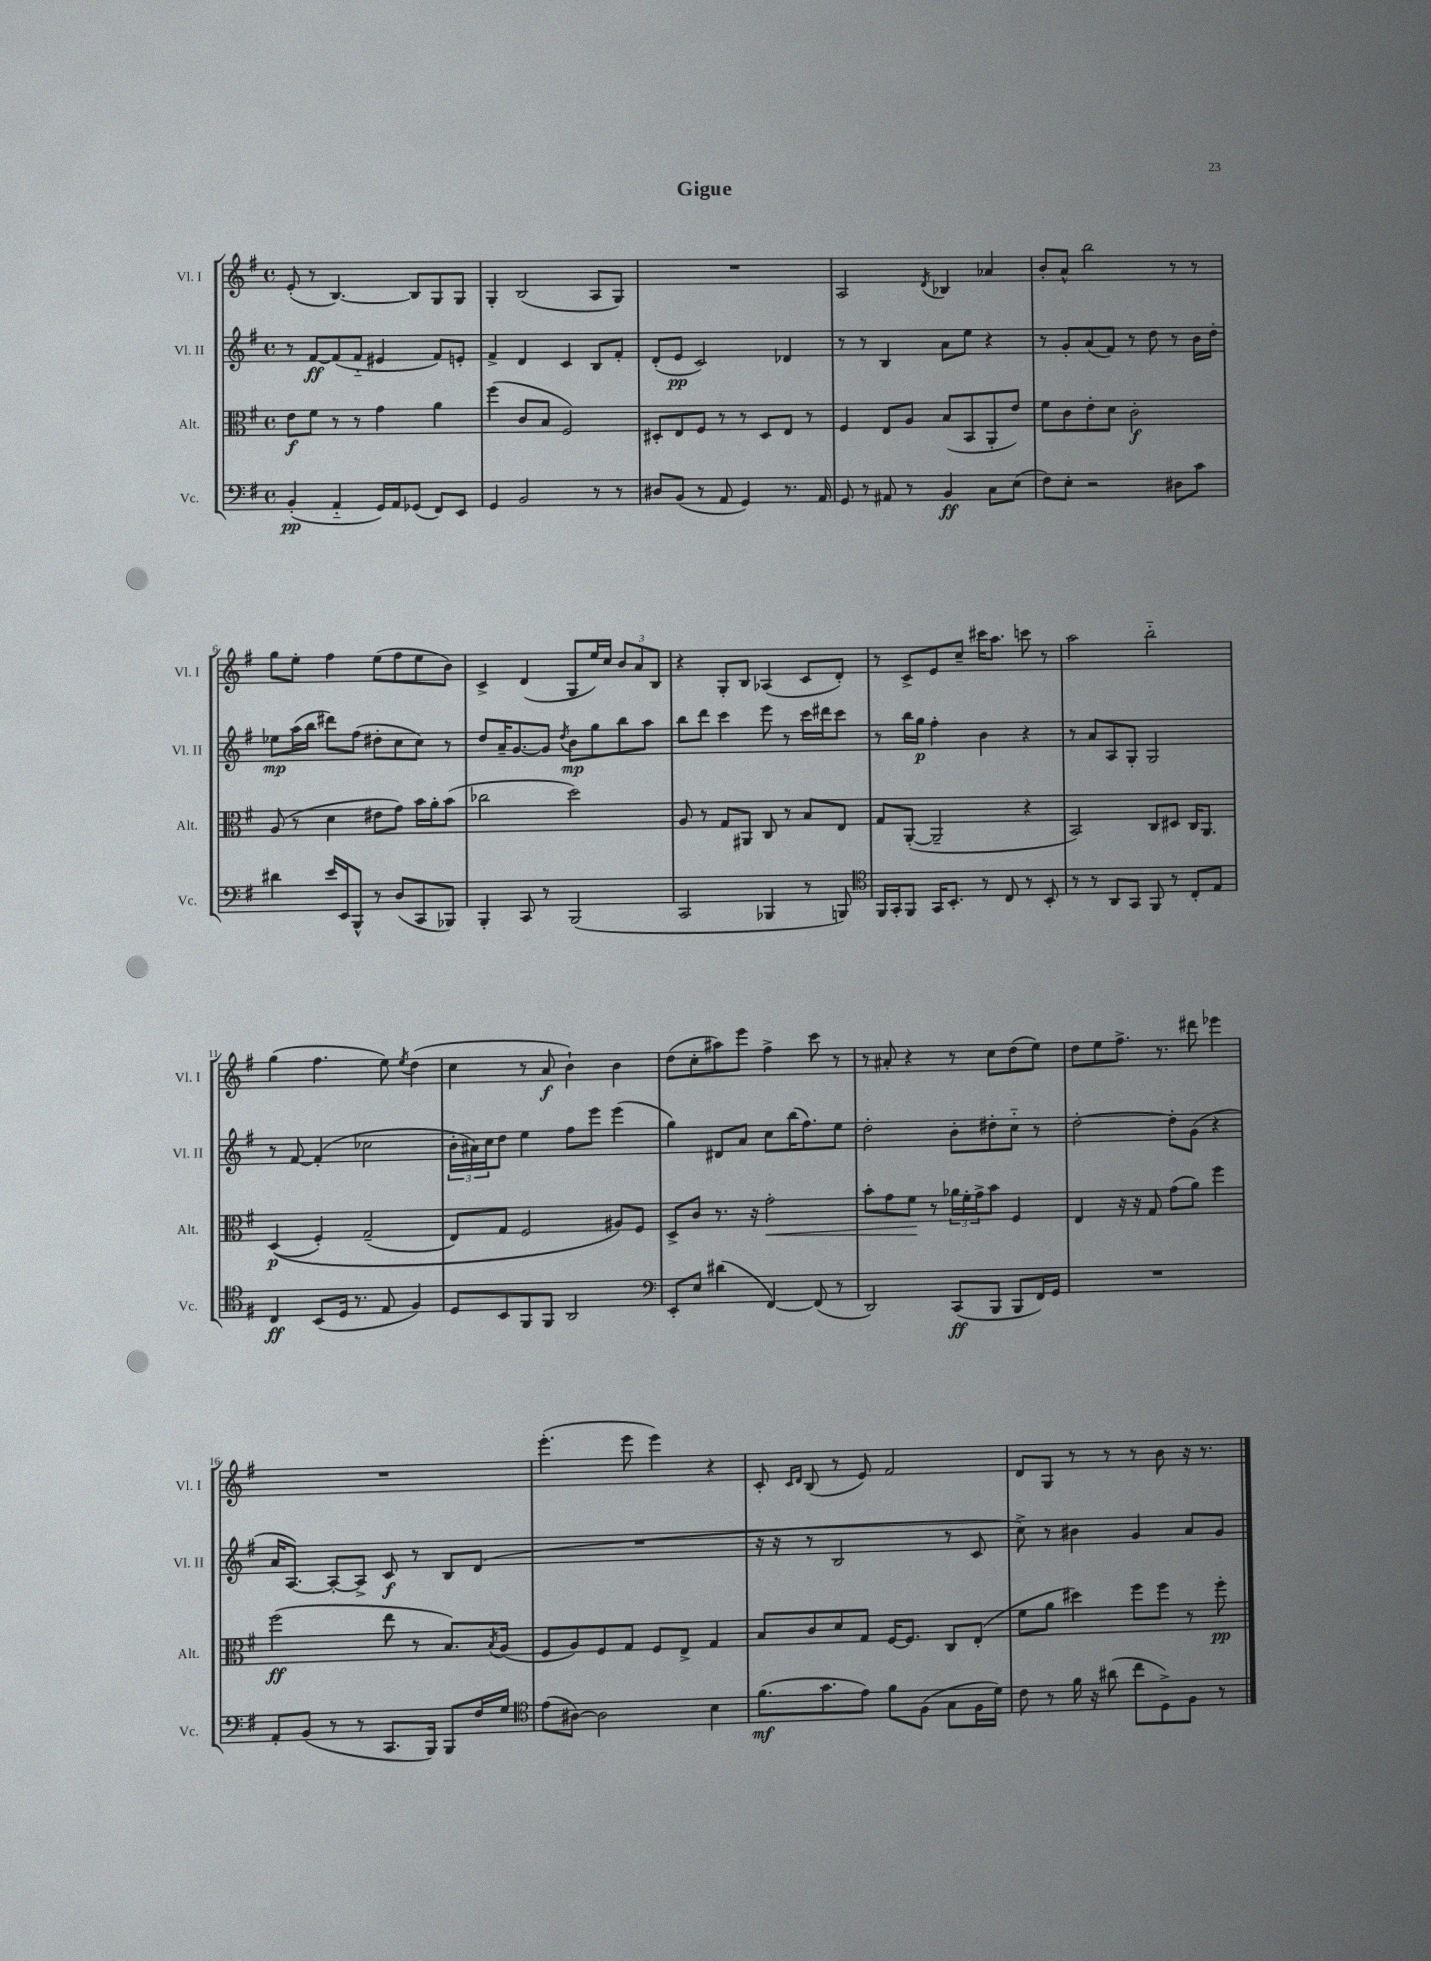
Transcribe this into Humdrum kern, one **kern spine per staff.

**kern	**kern	**kern	**kern
*staff4	*staff3	*staff2	*staff1
*clefF4	*clefC3	*clefG2	*clefG2
*k[f#]	*k[f#]	*k[f#]	*k[f#]
*M4/4	*M4/4	*M4/4	*M4/4
*met(c)	*met(c)	*met(c)	*met(c)
(4BB'/	8e\L	8r	(8e'/
.	8f#\J	[8f#/L	8r
4AA'~/	8r	(8f#/]	[4.B/)
.	8r	8f#'~/J	.
16GG/LL)	4g\	4e#/	.
16AA/J	.	.	.
(8GG-/J	.	.	8B/]L
8FF#/L)	4a\	8f#/L)	8G/
8EE/J	.	8e'/J	8G/J
=	=	=	=
4GG/	(4ff#\	4f#^/	4G'/
2BB/	8c/L	4d/	(2B/
.	8B/J	.	.
.	2F#/)	4c/	.
8r	.	8B/L	8A/L
8r	.	8f#'/J	8G/J)
=	=	=	=
8D#/L	8D#'/L	(8d'/L	1r
(8BB/J	8E/	8e/J	.
8r	8F#/J	2c/)	.
8AA/	8r	.	.
4GG/)	8r	.	.
.	8D#/L	.	.
8.r	8E/J	4d-/	.
.	8r	.	.
16AA/	.	.	.
=	=	=	=
8GG/	4F#/	8r	2A/
8r	.	8r	.
8AA#/	8E/L	4B/	.
8r	8A/J	.	.
.	.	.	8qd/
4BB/	(8B/L	8a\L	4B-/
.	8BB/	8ee\J	.
8C\L	8AA'/	4r	4a-/
(8E\J	8e/J)	.	.
=	=	=	=
8F#\L)	8f#\L	8r	8b'/L
8E'\J	8c\	8g'/L	8a^^/J
2r	8e'\	(8a/	2bb\
.	8d\J	8f#/J)	.
.	2c'\	8r	.
.	.	8dd\	.
8D#\L	.	8r	8r
8c\J	.	16b\LL	8r
.	.	16dd'\JJ	.
=	=	=	=
4d#\	(8A/	8ee-\L	8gg\L
.	8r	(16aa\L	8ee'\J
.	.	16bb\JJ	.
16e/LL	4d\	8ddd#\L)	4ff#\
16EE/J	.	.	.
8BBB^^/J	.	(8ff#\J	.
8r	8e#\L	8dd#'\L	(8ee\L
(8D/L	8g\J)	8cc\	8ff#\
8CC/	16b\LL	8cc\J)	8ee\
.	16a'\J	.	.
8BBB-/J)	(8b\J	8r	8b\J)
=	=	=	=
4BBB'/	2cc-\	8dd/L	4c^/
.	.	16a~/K	.
.	.	[8.g/	.
8CC/	.	.	(4d/
8r	.	8g/]J	.
.	.	8qdd/	.
(2BBB/	2dd\)	8b\L	8G/L
.	.	8gg\	16ee/L)
.	.	.	16cc/JJ
.	.	8bb\	12b/L
.	.	.	12a/
.	.	8aa\J	.
.	.	.	12B/J
=	=	=	=
2CC/	8A/	8bb\L	4r
.	8r	8ddd\J	.
.	8G/L	4ccc\	8G'/L
.	8AA#/J	.	8B/J
4BBB-/	8C/	8eee\	(4A-/
.	8r	8r	.
8r	8B/L	16ccc\LL	8c/L
.	.	16ddd#\J	.
8BBB/)	8E/J	8ccc\J	8d'/J)
=	=	=	=
*clefC4	*	*	*
16FF#/LL	8G/L	8r	8r
16GG'/J	.	.	.
8FF#/J	([8AA'/J	16bb\LL	8c^/L
.	.	16gg\JJ	.
16GG/LK	2AA~/]	4ff#'\	8e/
8.BB'/J	.	.	.
.	.	.	8cc~/J
8r	.	4b\	16ccc#\LK
.	.	.	8.aa\J
8C/	.	.	.
8r	4r	4r	8ccc\
8BB'/	.	.	8r
=	=	=	=
8r	2BB/)	8r	2aa\
8r	.	8a/L	.
8AA/L	.	8A/	.
8GG/J	.	8G'/J	.
8FF#/	8C/L	2G/	2bb'~\
8r	8D#/J	.	.
8C'/L	16C/LK	.	.
.	8.AA/J	.	.
8E/J	.	.	.
=	=	=	=
4C/	&((4D/	8r	(4gg\
.	.	[8f#/	.
(8BB/L	4F#'/)	(4f#'/]	4.ff#\
16D/Jk	.	.	.
8.r	.	.	.
.	(2G~/	2cc-\	.
8E/	.	.	8ee\)
.	.	.	8qee/
4F#/)	.	.	(4dd\
=	=	=	=
8D/L	8E/L)	24b'\LL	4cc\
.	.	24a#\)	.
.	.	24cc\J	.
8BB/	8G/J	8dd\J	.
8FF#/	2F#/	4ee\	8r
8FF#/J	.	.	8a/
2AA/	.	8ff#\L	4b`\)
.	.	8eee\J	.
.	8A#/L&)	(4eee\	4b\
.	8F#/J	.	.
=	=	=	=
*clefF4	*	*	*
8EE'/L	8D^/L	4gg\)	(8dd\L
8E/J	8c/J	.	8cc'\
(4d#\	8.r	8d#/L	8aa#\)
.	.	8a/J	8eee\J
.	16r	.	.
[4FF#/)	2g'\	8cc\L	4ff#^\
.	.	(16bb\K	.
.	.	8.ff#\)	.
(8FF#/]	.	.	8ccc\
8r	.	8ee\J	8r
=	=	=	=
2DD/)	8b'\L	2dd'\	8r
.	8g\	.	8a#'/
.	8f#\J	.	4r
.	8r	.	.
(8CC/L	24a-\LL	8b'\L	8r
.	24f#'\	.	.
.	24g^\J	.	.
8BBB/J	8b\J	8dd#'\	8cc\L
8BBB/L	4F#/	8cc'~\J	(8dd\
16FF#/L)	.	8r	8ee\J)
16GG/JJ	.	.	.
=	=	=	=
1r	4E/	[2dd'\	8dd\L
.	.	.	8ee\
.	16r	.	8.ff#^\J
.	16r	.	.
.	8G/	.	.
.	.	.	8.r
.	(8g\L	8dd'\]L	.
.	8a\J)	(8g\J	8ddd#\
.	4ff#\	4r	4eee-\
=	=	=	=
8AA'/L	(2ff#\	16a/LK	1r
.	.	[8.A/J)	.
(8BB/J	.	.	.
8r	.	8A'/_L	.
8r	.	8A^/]J	.
8.CC/L	8ee\	8c/	.
.	8r	8r	.
16BBB/Jk)	.	.	.
8BBB/L	8.B/L)	8B/L	.
16F#/L	.	(8d/J	.
.	8qB/	.	.
16G/JJ	(16A/Jk	.	.
=	=	=	=
*clefC4	*	*	*
(8e\L	8F#/L	1r	(4.eee'\
[8A#\J)	8A/)	.	.
2A#\]	8F#/	.	.
.	8G/J	.	8eee\
.	8F#/L	.	4eee\)
.	8E^/J	.	.
4B\	4G/	.	4r
=	=	=	=
(8.f#\L	8B/L	16r	8c'/
.	.	16r	.
.	.	.	16qqc/LL
.	.	.	16qqd/JJ
.	8c/	8r	(8B/
8.g\	.	.	.
.	8d/	2B/	8r
8e\J)	8G/J	.	8e/)
8f#\L	[16F#/LK	.	2f#/
.	8.F#/]J	.	.
(8F#\J	.	.	.
8G\L	8C/L	8r	.
16F#\L	(8E'/J	8c/	.
16d\JJ)	.	.	.
=	=	=	=
8c\	8f#\L	8cc^\)	8d/L
8r	8a\J	8r	8G/J
16f#\	4dd#\)	4b#\	8r
16r	.	.	.
(8a#\	.	.	8r
8cc\L	8ff#\L	4g/	8r
8D^\)	8ff#\J	.	8b\
8F#\J	8r	8a/L	16r
.	.	.	8.r
8r	8ff#'\	8g/J	.
==	==	==	==
*-	*-	*-	*-
